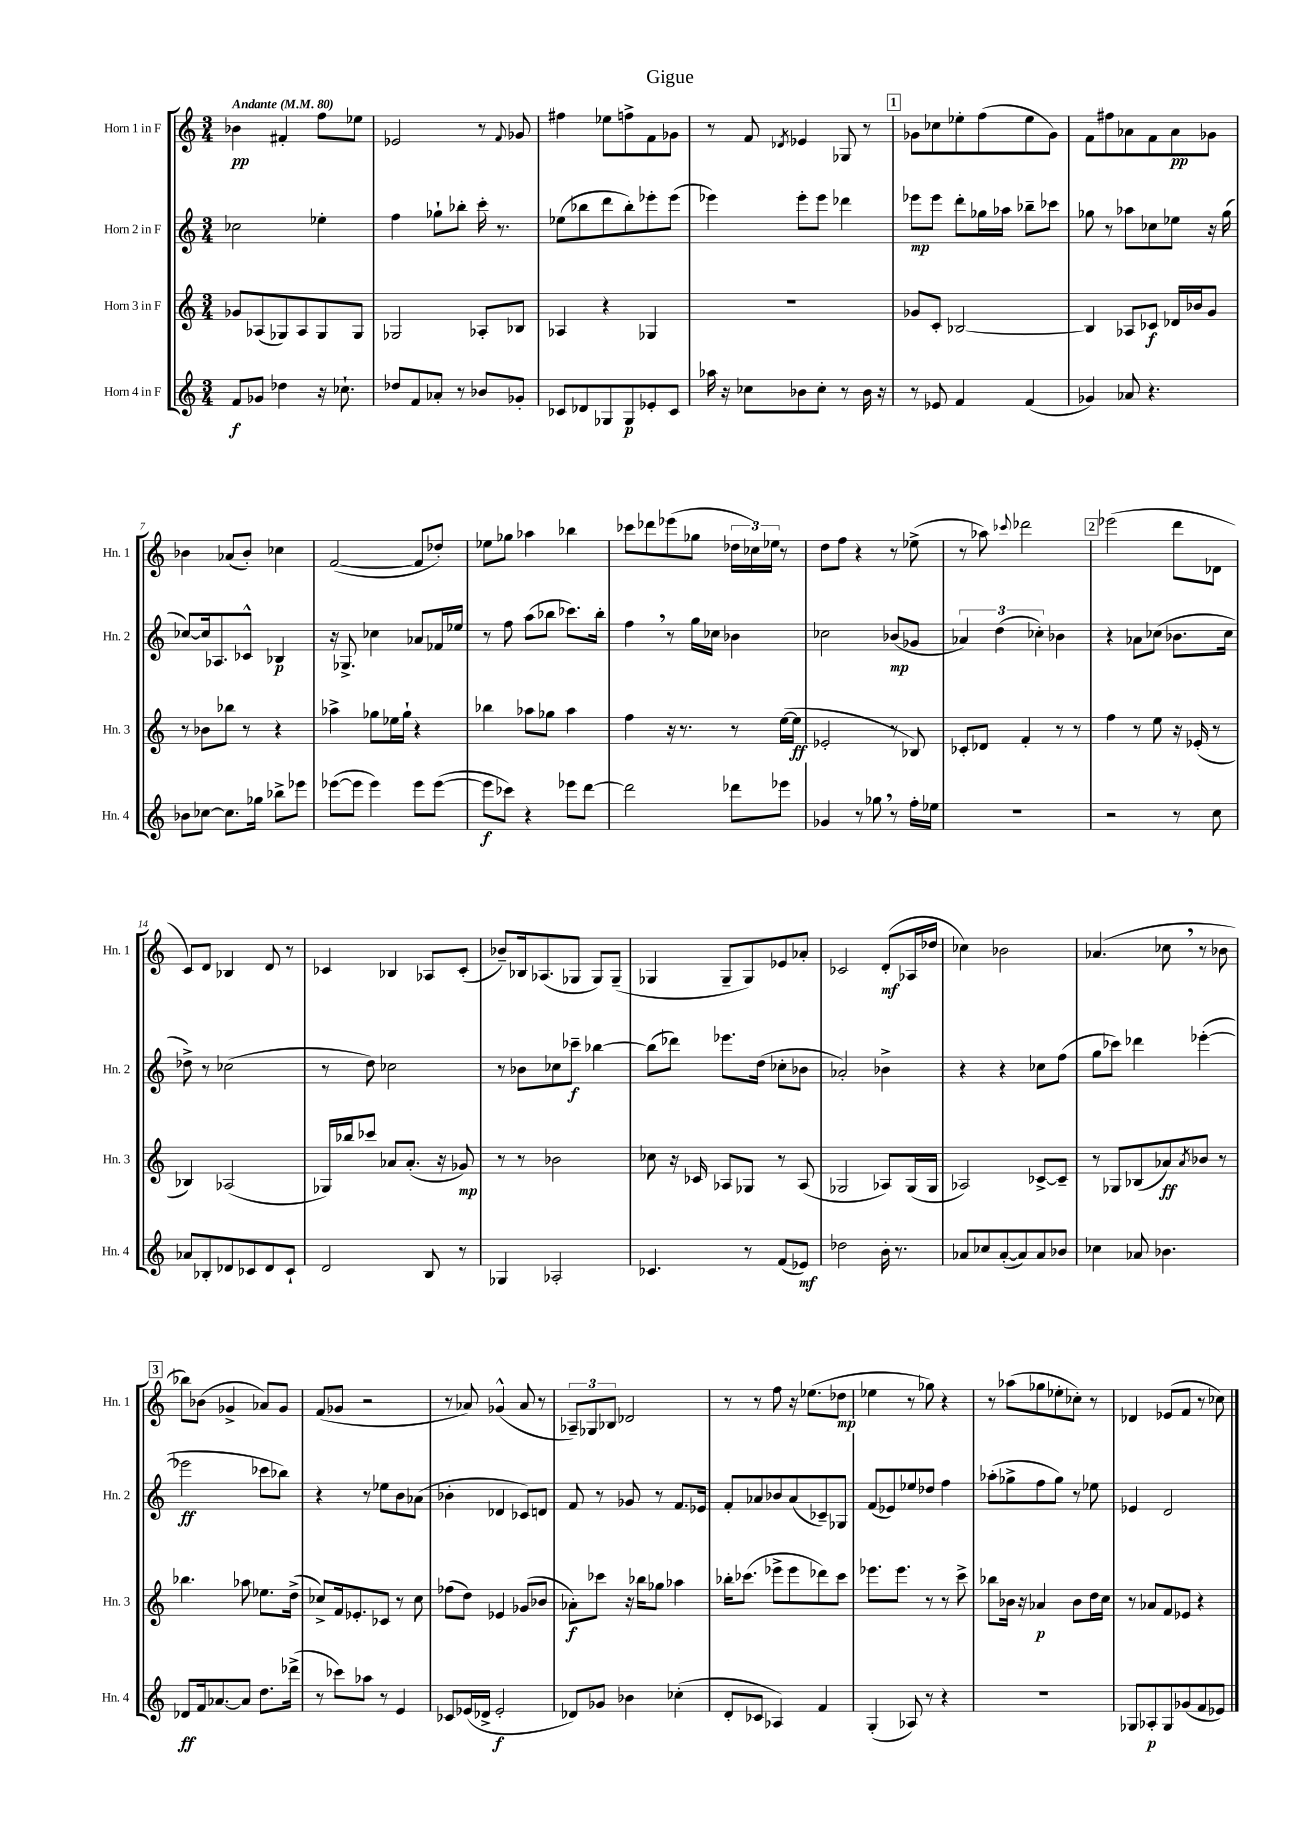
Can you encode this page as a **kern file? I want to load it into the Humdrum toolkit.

**kern	**dynam	**kern	**dynam	**kern	**dynam	**kern	**dynam
*part4	*part4	*part3	*part3	*part2	*part2	*part1	*part1
*staff4	*staff4	*staff3	*staff3	*staff2	*staff2	*staff1	*staff1
*I"Horn 4 in F	*	*I"Horn 3 in F	*	*I"Horn 2 in F	*	*I"Horn 1 in F	*
*I'Hn. 4	*	*I'Hn. 3	*	*I'Hn. 2	*	*I'Hn. 1	*
*clefG2	*	*clefG2	*	*clefG2	*	*clefG2	*
*k[]	*	*k[]	*	*k[]	*	*k[]	*
*M3/4	*	*M3/4	*	*M3/4	*	*M3/4	*
*MM80	*	*MM80	*	*MM80	*	*MM80	*
=1	=1	=1	=1	=1	=1	=1	=1
!	!	!	!	!	!	!LO:TX:a:B:t=Andante	!
8f/L	f	8g-X/L	.	2cc-X\	.	4b-X\	pp
8g-X/J	.	(8A-X/	.	.	.	.	.
4dd-X\	.	8G-X/)	.	.	.	4f#X'/	.
.	.	8A-/	.	.	.	.	.
16r	.	8G-/	.	4ee-X'\	.	8ff\L	.
8.cc-X`\	.	.	.	.	.	.	.
.	.	8G-/J	.	.	.	8ee-X\J	.
=2	=2	=2	=2	=2	=2	=2	=2
8dd-X/L	.	2G-X/	.	4ff\	.	2e-X/	.
8f/	.	.	.	.	.	.	.
8a-X'/J	.	.	.	8gg-X`\L	.	.	.
8r	.	.	.	8bb-X'\J	.	.	.
8b-X/L	.	8A-X'/L	.	16ccc'\	.	8r	.
.	.	.	.	8.r	.	.	.
.	.	.	.	.	.	8qqf/	.
8g-X'/J	.	8B-X/J	.	.	.	8g-X/	.
=3	=3	=3	=3	=3	=3	=3	=3
8c-X/L	.	4A-X/	.	(8ee-X\L	.	4ff#X\	.
8d-X/	.	.	.	8bb-X\	.	.	.
8G-X/	.	4r	.	8ddd\	.	8ee-X\L	.
8G-/	p	.	.	8bb-'\)	.	8ffn^\	.
8e-X'/	.	4G-X/	.	8eee-X'\	.	8f\	.
8c-/J	.	.	.	(8eee-\J	.	8g-X\J	.
=4	=4	=4	=4	=4	=4	=4	=4
16aa-X\	.	2.r	.	4eee-X\)	.	8r	.
16r	.	.	.	.	.	.	.
8cc-X\L	.	.	.	.	.	8f/	.
.	.	.	.	.	.	8qd-X/	.
8b-X\	.	.	.	8eee-'\L	.	4e-X/	.
8cc-'\J	.	.	.	8eee-\J	.	.	.
8r	.	.	.	4ddd-X\	.	8G-X/	.
16b-\	.	.	.	.	.	8r	.
16r	.	.	.	.	.	.	.
!!LO:REH:place=s1:t=1
=5	=5	=5	=5	=5	=5	=5	=5
8r	.	8g-X/L	.	8eee-X\L	mp	8g-X\L	.
8e-X/	.	8c'/J	.	8eee-\J	.	8cc-X\	.
4f/	.	[2B-X/	.	8ddd'\L	.	8ee-X'\	.
.	.	.	.	16gg-X\L	.	(8ff\	.
.	.	.	.	16aa-X\JJ	.	.	.
(4f/	.	.	.	8bb-X~\L	.	8ee-\	.
.	.	.	.	8ccc-X\J	.	8g-\J)	.
=6	=6	=6	=6	=6	=6	=6	=6
4g-X/)	.	4B-/]	.	8gg-X\	.	8f\L	.
.	.	.	.	8r	.	8ff#X\	.
8a-X/	.	8A-X/L	.	8aa-X\L	.	8a-X\	.
4.r	.	8c-X/J	f	8cc-X\	.	8f\	.
.	.	16d-X/LL	.	8ee-X\J	.	8a-\	pp
.	.	16b-X/J	.	.	.	.	.
.	.	8g/J	.	16r	.	8g-X\J	.
.	.	.	.	(16gg-\	.	.	.
!!LO:LB:g=z
=7	=7	=7	=7	=7	=7	=7	=7
8b-X\L	.	8r	.	[8cc-X/L)	.	4b-X\	.
[8cc-X\J	.	8b-X\L	.	16cc-/k]	.	.	.
.	.	.	.	8.A-X/	.	.	.
8.cc-\L]	.	8bb-X\J	.	.	.	(8a-X/L	.
.	.	8r	.	8c-X^^/J	.	8b-'/J)	.
16gg-X\Jk	.	.	.	.	.	.	.
8bb-X^\L	.	4r	.	4B-X/	p	4cc-X\	.
8eee-X\J	.	.	.	.	.	.	.
=8	=8	=8	=8	=8	=8	=8	=8
([8eee-X\L	.	4aa-X^\	.	16r	.	([2f/	.
.	.	.	.	8.G-X^/	.	.	.
8eee-\J]	.	.	.	.	.	.	.
4eee-\)	.	8gg-X\L	.	4cc-X\	.	.	.
.	.	16ee-X\L	.	.	.	.	.
.	.	16gg-`\JJ	.	.	.	.	.
8eee-\L	.	4r	.	8a-X/L	.	8f/L]	.
([8eee-\J	.	.	.	16f-X/L	.	8dd-X'/J)	.
.	.	.	.	16ee-X/JJ	.	.	.
=9	=9	=9	=9	=9	=9	=9	=9
8eee-\L]	f	4bb-X\	.	8r	.	8ee-X\L	.
8ccc-X\J)	.	.	.	8ff\	.	8gg-X\J	.
4r	.	8aa-X\L	.	(8aa\L	.	4aa-X\	.
.	.	8gg-X\J	.	8bb-X\J	.	.	.
8eee-X\L	.	4aa-\	.	8.ccc-X\L)	.	4bb-X\	.
[8ddd\J	.	.	.	.	.	.	.
.	.	.	.	16bb-'\Jk	.	.	.
=10	=10	=10	=10	=10	=10	=10	=10
2ddd\]	.	4ff\	.	4ff,\	.	8ccc-X\L	.
.	.	.	.	.	.	8ddd-X\	.
.	.	16r	.	8r	.	(8eee-X\	.
.	.	8.r	.	.	.	.	.
.	.	.	.	16gg\LL	.	8gg-X\J	.
.	.	.	.	16cc-X\JJ	.	.	.
8ddd-X\L	.	8r	.	4b-X\	.	24dd-X\LL	.
.	.	.	.	.	.	24cc-X\)	.
.	.	.	.	.	.	24ee-X\JJ	.
8eee-X\J	.	([16ee\LL	.	.	.	8r	.
.	.	16ee\JJ]	ff	.	.	.	.
=11	=11	=11	=11	=11	=11	=11	=11
4g-X/	.	2e-X'/	.	2cc-X\	.	8dd\L	.
.	.	.	.	.	.	8ff\J	.
8r	.	.	.	.	.	4r	.
8gg-X,\	.	.	.	.	.	.	.
8r	.	8r	.	(8b-X/L	mp	8r	.
16ff'\LL	.	8B-X/)	.	8g-X/J	.	(8ee-X^\	.
16ee-X\JJ	.	.	.	.	.	.	.
=12	=12	=12	=12	=12	=12	=12	=12
2.r	.	8c-X'/L	.	6a-X/)	.	8r	.
.	.	8d-X/J	.	.	.	8aa-X\)	.
.	.	.	.	(6dd\	.	.	.
.	.	.	.	.	.	8qqccc-X/	.
.	.	4f'/	.	.	.	2ddd-X\	.
.	.	.	.	6cc-X'\)	.	.	.
.	.	8r	.	4b-X\	.	.	.
.	.	8r	.	.	.	.	.
!!LO:REH:place=s1:t=2
=13	=13	=13	=13	=13	=13	=13	=13
2r	.	4ff\	.	4r	.	(2eee-X\	.
.	.	8r	.	8a-X\L	.	.	.
.	.	8ee\	.	(8cc-X\J	.	.	.
8r	.	16r	.	8.b-X\L	.	8ddd\L	.
.	.	(16e-X'/	.	.	.	.	.
8cc\	.	8r	.	.	.	8d-X\J	.
.	.	.	.	16cc-\Jk	.	.	.
!!LO:LB:g=z
=14	=14	=14	=14	=14	=14	=14	=14
8a-X/L	.	4B-X/)	.	8dd-X^\)	.	8c/L)	.
8B-X'/	.	.	.	8r	.	8d/J	.
8d-X/	.	(2A-X/	.	(2cc-X\	.	4B-X/	.
8c-X/	.	.	.	.	.	.	.
8d-/	.	.	.	.	.	8d/	.
8c-`/J	.	.	.	.	.	8r	.
=15	=15	=15	=15	=15	=15	=15	=15
2d/	.	16G-X/LL)	.	8r	.	4c-X/	.
.	.	16bb-X/J	.	.	.	.	.
.	.	8ccc-X/J	.	8dd\)	.	.	.
.	.	8a-X/L	.	2cc-X\	.	4B-X/	.
.	.	(8.a-'/J	.	.	.	.	.
8B/	.	.	.	.	.	8A-X/L	.
.	.	16r	.	.	.	.	.
8r	.	8g-X/)	mp	.	.	(8c-'/J	.
=16	=16	=16	=16	=16	=16	=16	=16
4G-X/	.	8r	.	8r	.	8b-X~/L)	.
.	.	8r	.	8b-X\L	.	16B-X/k	.
.	.	.	.	.	.	(8.A-X/	.
2A-X'/	.	2b-X\	.	8cc-X\	.	.	.
.	.	.	.	8ccc-X~\J	f	8G-X/J	.
.	.	.	.	[4bb-X\	.	8G-/L)	.
.	.	.	.	.	.	(8G-~/J	.
=17	=17	=17	=17	=17	=17	=17	=17
4.c-X/	.	8cc-X\	.	(8bb-\L]	.	4G-X/	.
.	.	16r	.	8ddd-X\J)	.	.	.
.	.	16c-X/	.	.	.	.	.
.	.	8A-X/L	.	8.eee-X\L	.	8G-~/L	.
8r	.	8G-X/J	.	.	.	8G-/)	.
.	.	.	.	(16dd\Jk	.	.	.
(8f/L	.	8r	.	8cc-X'\L	.	8e-X/	.
8e-X/J)	mf	(8A-/	.	8b-X\J	.	8a-X'/J	.
=18	=18	=18	=18	=18	=18	=18	=18
2dd-X\	.	2G-X/	.	2a-X'/)	.	2c-X/	.
16b'\	.	8A-X/L)	.	4b-X^\	.	(8d'/L	mf
8.r	.	.	.	.	.	.	.
.	.	(16G-/L	.	.	.	16A-X/L	.
.	.	16G-/JJ	.	.	.	16dd-X/JJ	.
=19	=19	=19	=19	=19	=19	=19	=19
8a-X/L	.	2A-X/)	.	4r	.	4cc-X\)	.
8cc-X/	.	.	.	.	.	.	.
([8a-'/	.	.	.	4r	.	2b-X\	.
8a-/])	.	.	.	.	.	.	.
8a-/	.	[8c-X^/L	.	8cc-X\L	.	.	.
8b-X/J	.	8c-~/J]	.	(8ff\J	.	.	.
=20	=20	=20	=20	=20	=20	=20	=20
4cc-X\	.	8r	.	8gg\L	.	(4.a-X/	.
.	.	8G-X/L	.	8ccc-X\J)	.	.	.
8a-X/	.	(8B-X/	.	4ddd-X\	.	.	.
4.b-X\	.	8a-X/)	ff	.	.	8cc-X,\	.
.	.	8qa-/	.	.	.	.	.
.	.	8b-X/J	.	([4eee-X'\	.	8r	.
.	.	8r	.	.	.	8b-X\	.
!!LO:LB:g=z
!!LO:REH:place=s1:t=3
=21	=21	=21	=21	=21	=21	=21	=21
8d-X/L	ff	4.bb-X\	.	2eee-X\]	ff	8bb-X\L)	.
16f/k	.	.	.	.	.	(8b-X\J	.
[8.a-X/	.	.	.	.	.	.	.
.	.	.	.	.	.	4g-X^/	.
8a-/J]	.	8aa-X\	.	.	.	.	.
8.dd\L	.	8.ee-X\L	.	8ccc-X\L	.	8a-X/L)	.
.	.	.	.	8bb-X\J)	.	8g-/J	.
(16ddd-X^\Jk	.	(16dd^\Jk	.	.	.	.	.
=22	=22	=22	=22	=22	=22	=22	=22
8r	.	8cc-X^/L)	.	4r	.	(8f/L	.
8ccc-X\L)	.	16f/k	.	.	.	8g-X/J	.
.	.	8.e-X'/	.	.	.	.	.
8aa-X\J	.	.	.	8r	.	2r	.
8r	.	8c-X/J	.	8ee-X\L	.	.	.
4e/	.	8r	.	8b\	.	.	.
.	.	8cc-\	.	(8a-X\J	.	.	.
=23	=23	=23	=23	=23	=23	=23	=23
8c-X/L	.	(8ff-X\L	.	4b-X'\	.	8r	.
(16e-X/L	.	8dd\J)	.	.	.	8a-X/)	.
16d-X^/JJ	.	.	.	.	.	.	.
2e-'/	f	4e-X/	.	4d-X/	.	(4g-X^^/	.
.	.	(8g-X/L	.	8c-X/L)	.	8a-/	.
.	.	8b-X/J	.	8dn/J	.	8r	.
=24	=24	=24	=24	=24	=24	=24	=24
8d-X/L)	.	8a-X'\L)	f	8f/	.	12A-X~/L)	.
.	.	.	.	.	.	12G-X/	.
8g-X/J	.	8ccc-X\J	.	8r	.	.	.
.	.	.	.	.	.	12B-X/J	.
4b-X\	.	16r	.	8g-X/	.	2d-X/	.
.	.	16bb-X\KL	.	.	.	.	.
.	.	8gg-X\J	.	8r	.	.	.
(4cc-X'\	.	4aa-X\	.	8.f/L	.	.	.
.	.	.	.	16e-X/Jk	.	.	.
=25	=25	=25	=25	=25	=25	=25	=25
8d'/L	.	16bb-X'\KL	.	8f'/L	.	8r	.
.	.	(8.ccc-X\J	.	.	.	.	.
8c-X/J	.	.	.	8a-X/	.	8r	.
4A-X/)	.	8eee-X^\L	.	8b-X/	.	8ff\	.
.	.	8eee-\	.	(8a-/	.	16r	.
.	.	.	.	.	.	(8.ee-X\L	.
4f/	.	8ddd-X\)	.	8c-X~/)	.	.	.
.	.	8ccc-\J	.	8G-X/J	.	8dd-X\J	mp
=26	=26	=26	=26	=26	=26	=26	=26
(4G'/	.	8.eee-X\L	.	(8f/L	.	4ee-X\	.
.	.	.	.	8e-X/)	.	.	.
.	.	8.eee-\J	.	.	.	.	.
8A-X/)	.	.	.	8ee-X/	.	8r	.
8r	.	8r	.	8dd-X/J	.	8gg-X\)	.
4r	.	8r	.	4ff\	.	4r	.
.	.	8ccc^\	.	.	.	.	.
=27	=27	=27	=27	=27	=27	=27	=27
2.r	.	8bb-X\L	.	(8aa-X'\L	.	8r	.
.	.	16b-X\Jk	.	8gg-X^\	.	(8aa-X\L	.
.	.	16r	.	.	.	.	.
.	.	4a-X/	p	8ff\	.	8gg-X\	.
.	.	.	.	8gg-\J)	.	8ee-X'\	.
.	.	8b-\L	.	8r	.	8cc-X'\J)	.
.	.	16dd\L	.	8ee-X\	.	8r	.
.	.	16cc\JJ	.	.	.	.	.
=28	=28	=28	=28	=28	=28	=28	=28
8G-X/L	.	8r	.	4e-X/	.	4d-X/	.
8A-X'/	p	8a-X/L	.	.	.	.	.
8G-/	.	8f/	.	2d/	.	(8e-X/L	.
(8g-X/	.	8e-X/J	.	.	.	8f/J	.
8f/	.	4r	.	.	.	8r	.
8e-X/J)	.	.	.	.	.	8cc-X\)	.
==	==	==	==	==	==	==	==
*-	*-	*-	*-	*-	*-	*-	*-
